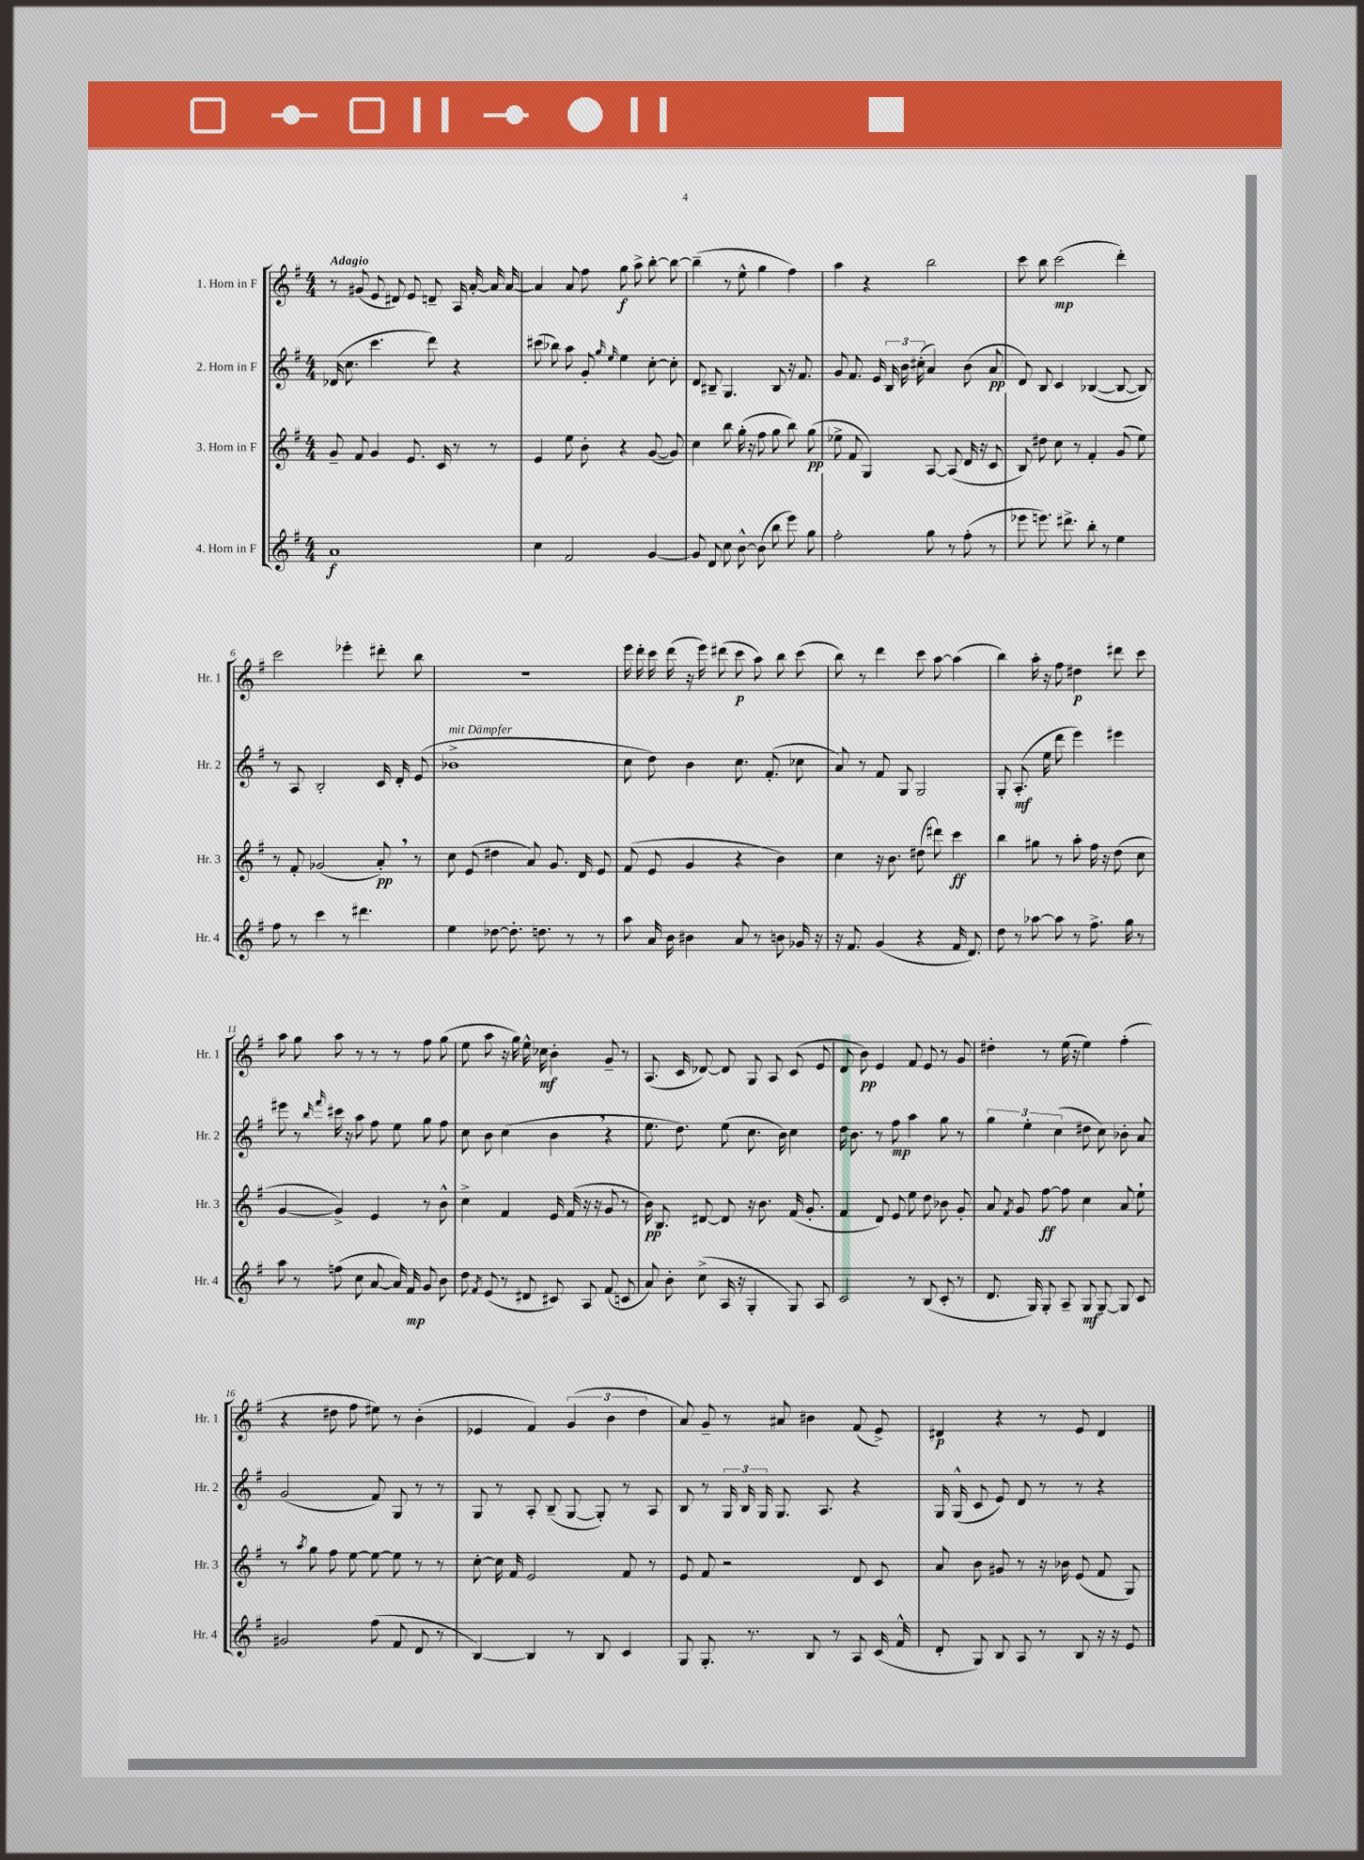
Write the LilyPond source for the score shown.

<<
\new StaffGroup <<
\new Staff = "s0" \with { instrumentName = "1. Horn in F" shortInstrumentName = "Hr. 1" } {
    \clef treble \key g \major \numericTimeSignature \time 4/4 \tempo "Adagio"
    \autoBeamOff r8 gis'8( e'8 dis'8) e'8 d'8-- a16 a'16~-. a'16 a'16~ |
    a'4 a'8 fis''8 g''8\f a''8-> b''8~-. b''8~ |
    b''4--( r8 e''8-^ g''4 fis''4) |
    a''4 r4 b''2 |
    c'''8 b''8 c'''2\mp( d'''4-.) |
    c'''2 ees'''4-. dis'''8-. b''8 |
    r1 |
    e'''16 d'''16-. c'''16 d'''16( r16 e'''16) dis'''8( c'''8\p a''8) b''8 c'''8( |
    b''8) r8 d'''4 c'''8 a''8~ a''4( |
    b''4) a''16-. r16 fis''8 dis''4\p dis'''8 c'''8 |
    a''8 g''8 a''8 r8 r8 r8 fis''8 g''8( |
    e''8 a''8 r16 g''16) e''16-^ ces''16\mf b'4-. g'8-- r8 |
    a8.( c'16 des'8~) des'8 g8 a8 c'8( e'8 |
    d'8 b'8\pp) e'4 fis'8 e'8 r8 g'8 |
    dis''4-. r8 e''16( r16 e''4) fis''4-.( |
    r4 dis''8 fis''8 eis''8) r8 b'4-.( |
    ees'4 fis'4) \tuplet 3/2 { g'4( b'4 d''4 } |
    a'8) g'8-- r8 ais'8 bis'4 fis'8( e'8->) |
    dis'4\p r4 r8 e'8 dis'4 \bar "|." |
}
\new Staff = "s1" \with { instrumentName = "2. Horn in F" shortInstrumentName = "Hr. 2" } {
    \clef treble \key g \major \numericTimeSignature \time 4/4
    \autoBeamOff des'16( c''8. c'''4. d'''8) r4 |
    cis'''8( bes''8) a''8 g'8-. \grace { g''16 e''16 } e''4 c''8~-. c''8-. |
    d'8 bis8-- g4. bis8 r16 fis'8. |
    g'8 fis'8. e'16 \tuplet 3/2 { b16 b'16 cis''16-.( } a'4) b'8( a'8\pp |
    d'8) b8 c'4 bes4~( bes8~ bes8) |
    r8 a8 b2-. c'16 d'16-. e'8( |
    bes'1->^\markup { \italic "mit Dämpfer" } |
    c''8 d''8) b'4 c''8. fis'8.-.( ces''8 |
    a'8) r8 fis'8 g8 g2 |
    g8-. a8.-.\mf( e''16 d'''8 e'''4) eis'''4 |
    eis'''8 r8 \grace { b''16 fis'''16 } cis'''16 r16 a''8 fis''8 e''8 g''8 fis''8 |
    c''8 b'8 c''4( b'4 \breathe r4 |
    e''8. d''8.) e''8( c''8. b'16) c''4 |
    d''16 b'8. r8 fis''8\mp a''4 g''8 r8 |
    \tuplet 3/2 { g''4 e''4-. c''4( } dis''8 c''8) bes'8-. a'8 |
    g'2( fis'8) g8 r8 r8 |
    g8 r8 a8-. b8--( g8~ g8-.) r8 a8 |
    b8 r8 \tuplet 3/2 { g16 b16 g16 } g8. a8. r4 |
    g16 g16-^( c'8 e'8) d'8 r8 r8 r4 \bar "|." |
}
\new Staff = "s2" \with { instrumentName = "3. Horn in F" shortInstrumentName = "Hr. 3" } {
    \clef treble \key g \major \numericTimeSignature \time 4/4
    \autoBeamOff g'8-- fis'8 g'4 e'8. c'16 r8 r8 |
    e'4 e''8 b'8-. r4 g'8~( g'8) |
    c''4 b''8 g''16-.( r16 fis''8 g''8 b''8) g''8\pp( |
    ees''8-> fis'8 g4) a8~ a8( d'16 r16 c'8 |
    b8) dis''8 c''8 r8 fis'4-. g'8( e''8) |
    r8 fis'8-. ges'2( a'8-.\pp) \breathe r8 |
    c''8 e'8( dis''4 a'8) g'8. d'16 e'8 |
    fis'8( e'8 g'4 r4 b'4) |
    c''4 r16 b'8. dis''8( dis'''8) c'''4\ff |
    b''4 gis''8 r8 a''8-. fis''16 r16 d''8( c''8 |
    g'4~ g'4->) e'4 r8 b'8-^ |
    c''4-> fis'4 e'16 fis'16( r16 r16 g'8 r8 |
    b'16\pp) b8. dis'8~ dis'8 r16 b'8. fis'16( g'8.-. |
    fis'4 d'8) e'8 e''8 d''8 bes'8 g'8-. |
    a'8 \acciaccatura { fis'8 } g'8 fis''8~\ff fis''8 c''4 a'8 e''8-! |
    r8 \acciaccatura { a''8 } g''8 fis''8 e''8~ e''8~ e''8 r8 r8 |
    c''8~-. c''16 fis'16 e'2 fis'8 r8 |
    e'8 fis'8 r2 d'8 c'8 |
    a'8 b'8 gis'8 r8 r16 bes'16 e'8( fis'8 g8) \bar "|." |
}
\new Staff = "s3" \with { instrumentName = "4. Horn in F" shortInstrumentName = "Hr. 4" } {
    \clef treble \key g \major \numericTimeSignature \time 4/4
    \autoBeamOff a'1\f |
    c''4 fis'2 g'4~ |
    g'8 d'8 c''8 b'8~-^ b'8( b''8 e'''8) g''8 |
    fis''2-. g''8 r8 fis''8-.( r8 |
    ees'''8 e'''8.) dis'''8.-> b''8-. r8 e''4 |
    fis''8 r8 c'''4 r8 dis'''4. |
    e''4 des''8~ des''8.-. d''8. r8 r8 |
    a''8 a'16 b'16 bis'4 a'8 r8 b'8 ges'16 r16 |
    r16 fis'8. g'4( r4 fis'16 d'8.) |
    d''8 r8 aes''8~ aes''8 r8 fis''8.-> g''16 r8 |
    a''8 r8 f''8( c''8 a'8~ a'16) fis'16\mp g'8 b'8 |
    d''8 \acciaccatura { fis'8 } e'8( r8 dis'8 cis'8) a8 fis'8( c'8 |
    a'8) b'8-. c''8->( a16 r16 g4-. g8) a8 |
    c'2 r8 b8( c'8-. r8 |
    d'8. g16) g8-. a8-- g8\mf g8~-. g8 c'8 |
    gis'2 fis''8( fis'8 d'8 r8 |
    b4~) b4 r8 b8 c'4 |
    g8 g8.-. r8. b8 r8 a8 c'16( fis'16-^ |
    d'8-. g8) b8 a8 r8 b8 r16 r16 e'8 \bar "|." |
}
>>
>>
